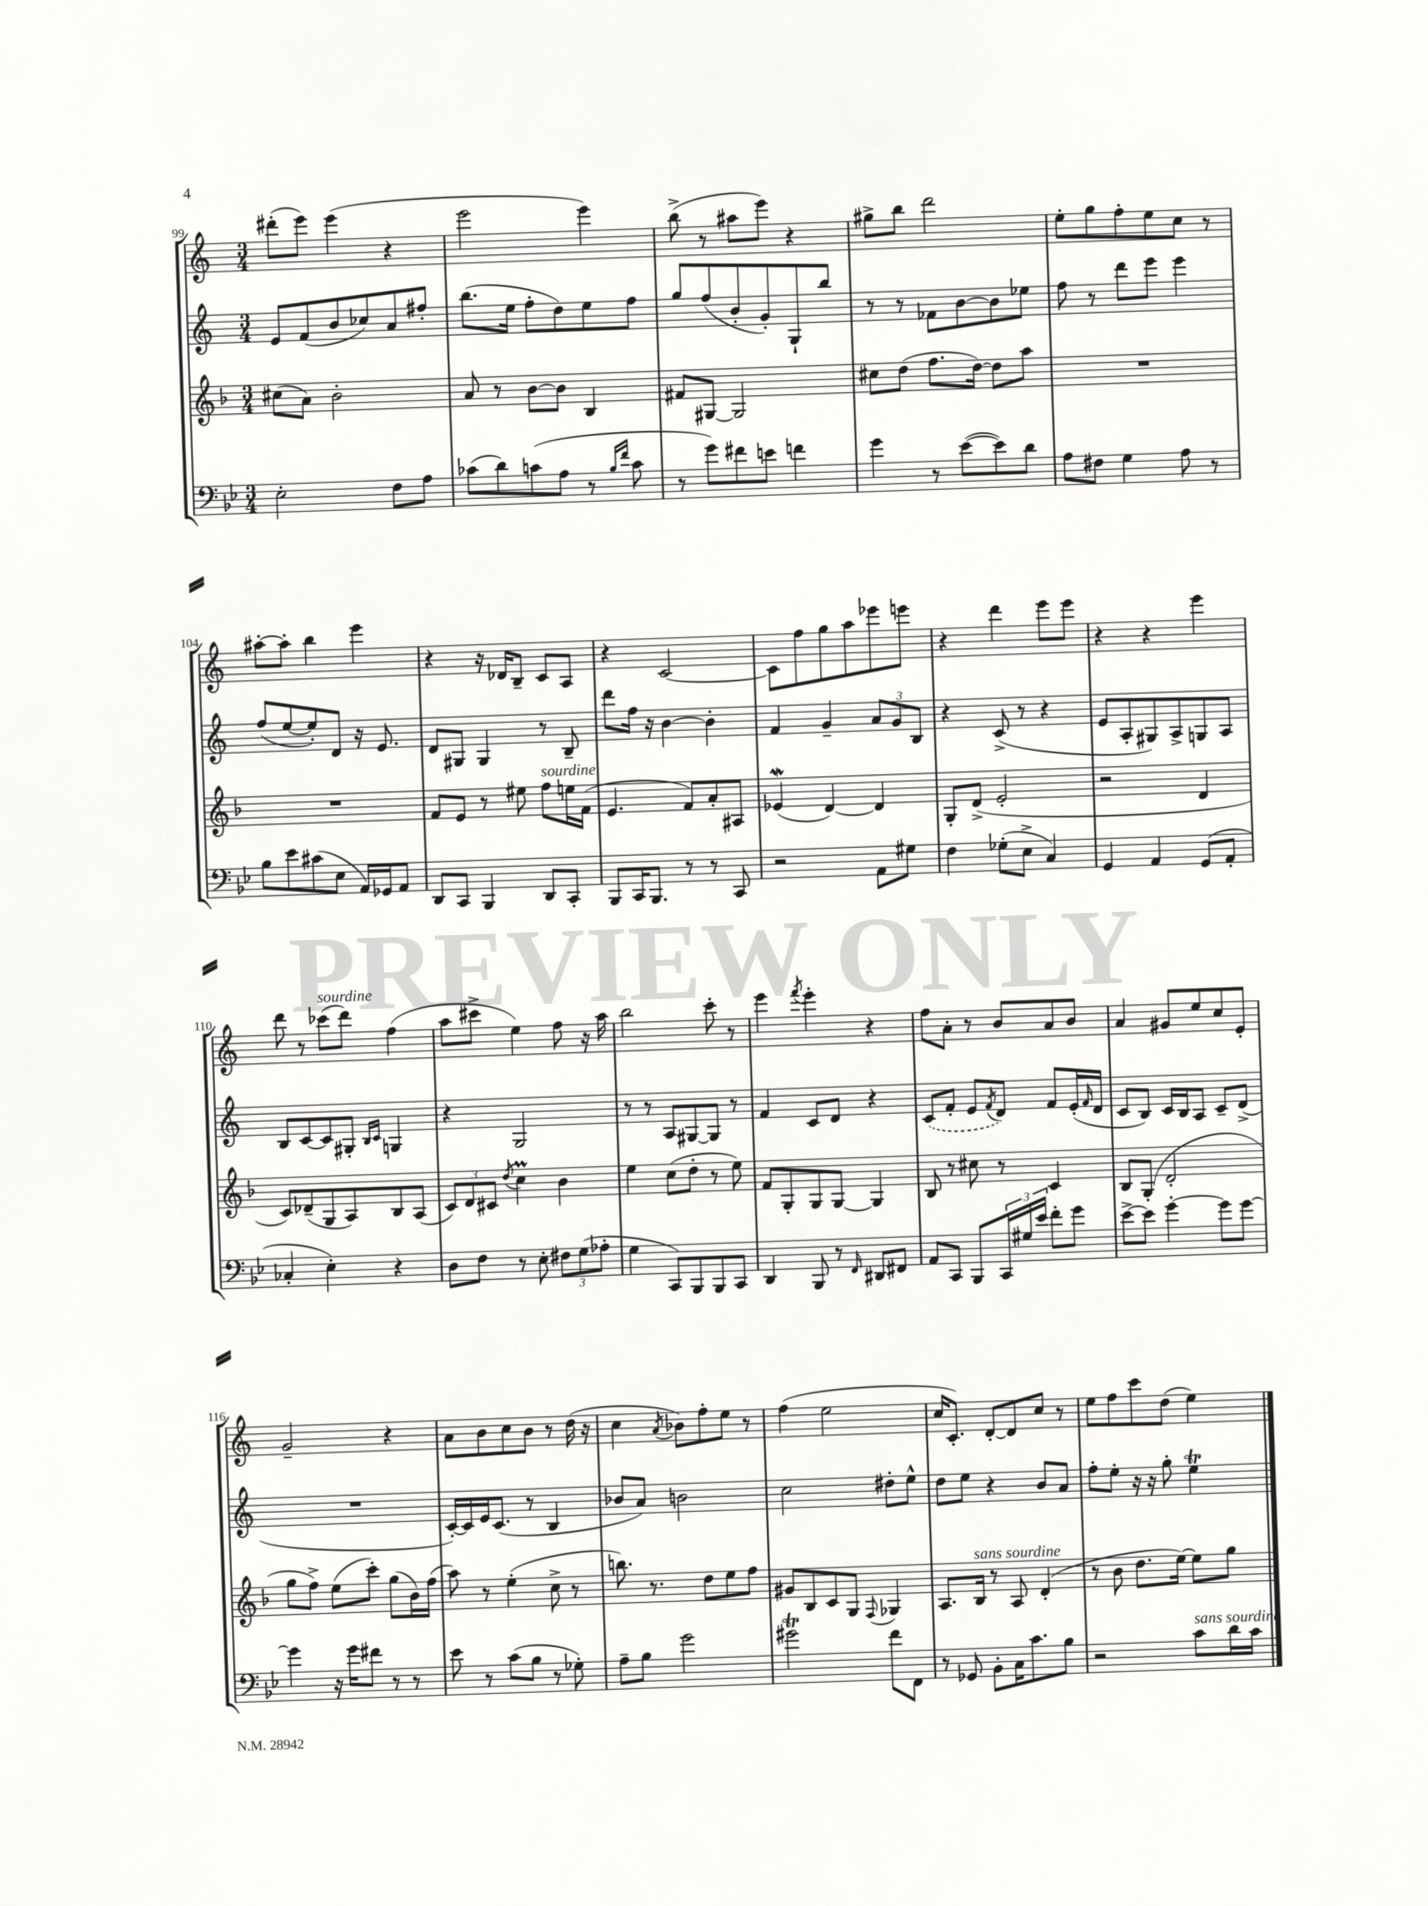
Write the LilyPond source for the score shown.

<<
\new StaffGroup <<
\new Staff = "s0" {
    \clef treble \key c \major \numericTimeSignature \time 3/4
    dis'''8-.( e'''8) e'''4( r4 |
    e'''2 e'''4) |
    b''8->( r8 ais''8 e'''8) r4 |
    gis''8-> b''8 d'''2 |
    e''8-. g''8 f''8-. e''8 c''8 r8 |
    ais''8~-. ais''8-. b''4 e'''4 |
    r4 r16 des'16 b8-- c'8 a8 |
    r4 c'2~ |
    c'8 f''8 g''8 a''8 ees'''8 e'''8 |
    r4 d'''4 e'''8 e'''8 |
    r4 r4 e'''4 |
    d'''8 r8 ces'''8^\markup { \italic "sourdine" }( d'''8) f''4( |
    a''8 cis'''8-> e''4) f''8 r16 a''16 |
    b''2 c'''8-. r8 |
    e'''4 \acciaccatura { f'''8 } e'''4-. r4 |
    f''8 a'8-. r8 b'8 a'8 b'8 |
    a'4 gis'8 e''8 c''8 e'8-. |
    g'2-- r4 |
    a'8 b'8 c''8 b'8 r8 d''16( r16 |
    c''4 \acciaccatura { a'8 } bes'8) f''8-. e''8 r8 |
    f''4( e''2 |
    c''16 c'8.-.) d'8~-. d'8 c''8 r8 |
    e''8 f''8 c'''8 d''8( e''4) \bar "|." |
}
\new Staff = "s1" {
    \clef treble \key c \major \numericTimeSignature \time 3/4
    e'8 f'8( b'8 ces''8) a'8 fis''8-. |
    b''8.( e''16 f''8-. d''8) e''8 f''8 |
    g''8 f''8( b'8-. g'8-.) g8-! b''8 |
    r8 r8 fes'8 b'8~ b'8 ees''8 |
    f''8 r8 d'''8 e'''8 e'''4 |
    f''8( e''8~ e''8-.) d'8 r16 e'8. |
    d'8 gis8 gis4 r8 b8-- |
    d'''8 f''16 r16 b'4~ b'4-. |
    f'4 g'4-- \tuplet 3/2 { a'8 g'8 b8 } |
    r4 c'8->( r8 r4 |
    e'8 a8-. gis8) a8-> g8 a8 |
    b8 c'8~ c'8 gis8-. \grace { b16 c'16 } g4 |
    r4 g2 |
    r8 r8 a8 gis8~ gis8 r8 |
    f'4 c'8 d'8 r4 |
    \once \slurDashed c'8( f'8-. e'8 \acciaccatura { f'8 } d'8) f'8 e'16-.( \grace { f'16 } d'16 |
    c'8 b8) c'16 b16 a8 c'8-- d'8->( |
    R2. |
    c'16~-.) c'16 e'16 c'8.( r8 b4 |
    bes'8 a'8) b'2 |
    c''2 dis''8-. e''8-^ |
    d''8 e''8 r4 b'8 a'8 |
    f''8-. e''8-. r16 r16 g''8-. e''4\trill \bar "|." |
}
\new Staff = "s2" {
    \clef treble \key f \major \numericTimeSignature \time 3/4
    cis''8( a'8) bes'2-. |
    a'8 r8 bes'8~ bes'8 bes4 |
    fis'8 gis8~ gis2 |
    cis''8 d''8( f''8. d''16~) d''8 a''8 |
    R2. |
    R2. |
    f'8 e'8 r8 eis''8 f''8^\markup { \italic "sourdine" } e''16 f'16( |
    e'4. f'8) a'8-. ais8 |
    ees'4\mordent( d'4~) d'4 |
    g8-. d'8->( e'2-. |
    r2 d'4 |
    c'8) des'8--( g8 a8) bes8 a8( |
    \tuplet 3/2 { c'8) d'8 cis'8 } \acciaccatura { d''8 } c''4\prall bes'4 |
    e''4 c''8( d''8-. r8 e''8) |
    f'8 g8-. g8 g8~ g4 |
    bes8 r8 cis''8 r8 c'4 |
    bes8 g8-.( d'2-. |
    g''8 f''8->) e''8( c'''8-.) g''8( bes'16) f''16( |
    a''8) r8 e''4-.( c''8-> r8 |
    b''8.) r8. d''8 e''8 f''8 |
    gis'8 bes8 c'8 g8 \appoggiatura { f8 } ges4 |
    a8. bes16^\markup { \italic "sans sourdine" } r8 a8 d'4-.( |
    r8 bes'8 d''8. e''16~) e''8 g''8 \bar "|." |
}
\new Staff = "s3" {
    \clef bass \key bes \major \numericTimeSignature \time 3/4
    ees2-. f8 a8 |
    ces'8( d'8) c'8( a8 r8 \grace { bes16 f'16 } c'8 |
    r8 g'8) fis'8 e'8 f'4 |
    g'4 r8 ees'8~( ees'8) d'8 |
    a8 fis8 g4 a8 r8 |
    bes8 ees'8 cis'8( ees8 a,16) ges,16 a,8 |
    d,8 c,8 bes,,4 d,8 c,8-. |
    bes,,8 c,16 bes,,8. r8 r8 c,8 |
    r2 a,8 gis8 |
    f4 ges8-.( ees8-> c4) |
    g,4 a,4 g,8( a,8-. |
    ces4-. ees4-.) r4 |
    d8 f8 r8 ees8-. \tuplet 3/2 { fis8 g8( aes8-. } |
    g4 c,8) bes,,8 bes,,8 c,8 |
    d,4 bes,,8 r8 \grace { f,16 } dis,8 fis,8 |
    a,8 c,8 bes,,8 \tuplet 3/2 { c,16 gis16 ees'16 } f'8-. g'8 |
    ees'8~-> ees'8 g'4~-. g'8 g'8~ |
    g'4 r16 g'16 fis'8 r8 r8 |
    ees'8 r8 c'8( bes8 r8 ges8-.) |
    a8-- bes8 g'2 |
    gis'2\trill f'8 f,8 |
    r8 ges,8 bes,8-. c16 c'8. bes8 |
    r2 c'8^\markup { \italic "sans sourdine" } d'16 c'16 \bar "|." |
}
>>
>>
\layout { \context { \Score currentBarNumber = #99 } }
